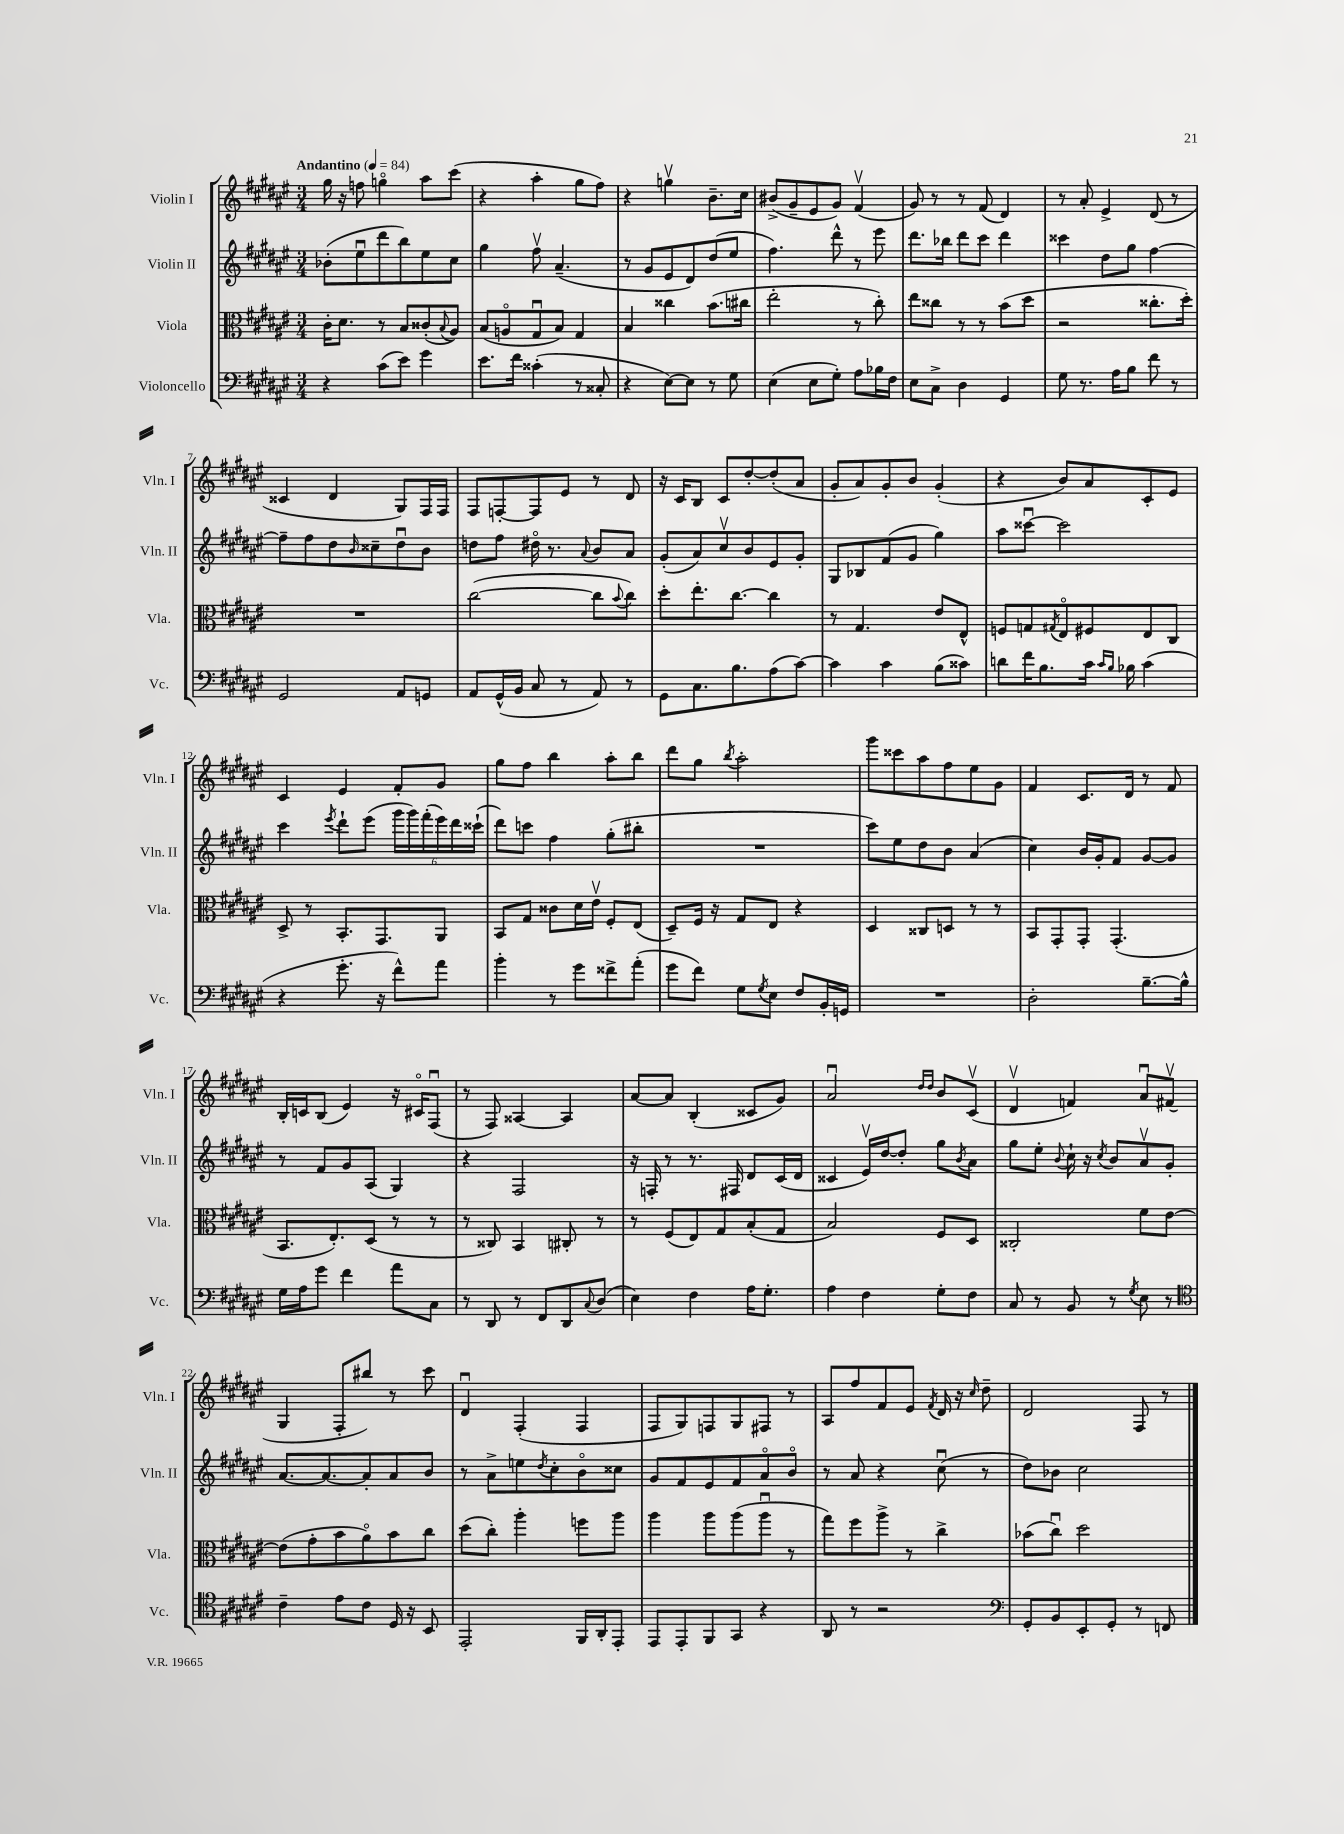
<<
\new StaffGroup <<
\new Staff = "s0" \with { instrumentName = "Violin I" shortInstrumentName = "Vln. I" } {
    \clef treble \key fis \major \numericTimeSignature \time 3/4 \tempo "Andantino" 4 = 84
    gis''16 r16 f''8 g''4\flageolet ais''8 cis'''8( |
    r4 ais''4-. gis''8 fis''8) |
    r4 g''4\upbow b'8.-- cis''16 |
    bis'8->( gis'8-- eis'8 gis'8) fis'4\upbow( |
    gis'8) r8 r8 fis'8( dis'4) |
    r8 ais'8-. eis'4-> dis'8( r8 |
    cisis'4 dis'4 gis8) fis16 fis16 |
    fis8 f8~-. f8 eis'8 r8 dis'8 |
    r16 cis'16 b8 cis'8 dis''8~-. dis''8-.( ais'8 |
    gis'8-. ais'8) gis'8-. b'8 gis'4-.( |
    r4 b'8) ais'8 cis'8-. eis'8 |
    cis'4 eis'4 fis'8-. gis'8 |
    gis''8 fis''8 b''4 ais''8-. b''8 |
    dis'''8 gis''8 \acciaccatura { b''8 } ais''2-. |
    gis'''8 cisis'''8 ais''8 fis''8 eis''8 gis'8 |
    fis'4 cis'8. dis'16 r8 fis'8 |
    b16-. c'16 b8( eis'4) r16 cis'16\flageolet fis8\downbow( |
    r8 fis8) aisis4~ aisis4 |
    ais'8~ ais'8 b4-.( cisis'8 gis'8) |
    ais'2\downbow \grace { dis''16 dis''16 } b'8 cis'8\upbow( |
    dis'4\upbow f'4) ais'8\downbow fis'8\upbow( |
    gis4 fis8-. bis''8) r8 cis'''8 |
    dis'4\downbow fis4-.( fis4 |
    fis8 gis8) f8 gis8 fis8 r8 |
    ais8 fis''8 fis'8 eis'8 \acciaccatura { fis'8 } dis'16 r16 \grace { cis''16 } dis''8-- |
    dis'2 fis8 r8 \bar "|." |
}
\new Staff = "s1" \with { instrumentName = "Violin II" shortInstrumentName = "Vln. II" } {
    \clef treble \key fis \major \numericTimeSignature \time 3/4
    bes'8-.( eis''8\downbow dis'''8 b''8) eis''8 cis''8 |
    gis''4 fis''8\upbow ais'4.--( |
    r8 gis'8 eis'8 dis'8) dis''8( eis''8 |
    fis''4.) dis'''8-^ r8 eis'''8 |
    dis'''8. bes''16 dis'''8 cis'''8 dis'''4 |
    cisis'''4 dis''8 gis''8 fis''4~ |
    fis''8-- fis''8 dis''8 \grace { b'16 } cisis''8-- dis''8\downbow b'8 |
    d''8 fis''8 dis''16\flageolet r8. \appoggiatura { ais'8 } b'8 ais'8 |
    gis'8-.( ais'8) cis''8\upbow b'8 eis'8 gis'8-. |
    gis8 bes8 fis'8( gis'8 gis''4) |
    ais''8 cisis'''8~\downbow cisis'''2 |
    cis'''4 \acciaccatura { eis'''8 } dis'''8-! eis'''8( \tuplet 6/4 { gis'''16 gis'''16) fis'''16-.( eis'''16) dis'''16 cisis'''16-!( } |
    dis'''8) c'''8 fis''4 gis''8-.( bis''8-. |
    R2. |
    cis'''8) eis''8 dis''8 b'8 ais'4( |
    cis''4) b'16 gis'16-. fis'8 gis'8~ gis'8 |
    r8 fis'8 gis'8 ais8( gis4) |
    r4 fis2 |
    r16 f16-. r8 r8. fis16 dis'8 cis'16( dis'16 |
    cisis'4 eis'16\upbow) dis''16~ dis''8-. gis''8 \acciaccatura { b'8 } ais'8 |
    gis''8 eis''8-. \appoggiatura { b'8 } cis''16-! r16 \acciaccatura { cis''8 } b'8 ais'8\upbow gis'8-. |
    ais'8.~ ais'8.~ ais'8-. ais'8 b'8 |
    r8 ais'8-> e''8 \acciaccatura { dis''8 } cis''8-. b'8\flageolet cisis''8 |
    gis'8 fis'8 eis'8 fis'8 ais'8\flageolet b'8\flageolet |
    r8 ais'8 r4 cis''8\downbow( r8 |
    dis''8) bes'8 cis''2 \bar "|." |
}
\new Staff = "s2" \with { instrumentName = "Viola" shortInstrumentName = "Vla." } {
    \clef alto \key fis \major \numericTimeSignature \time 3/4
    cis'16-. dis'8. r8 b8 cisis'8-.( \appoggiatura { b8 } ais8) |
    b8( a8\flageolet gis8\downbow b8) gis4 |
    b4 cisis''4 b'8.( cis''16 |
    eis''2-. r8 cis''8-.) |
    eis''8 cisis''8 r8 r8 b'8( dis''8 |
    r2 cisis''8.-. dis''16-.) |
    R2. |
    cis''2~( cis''8 \appoggiatura { b'8 } cis''8) |
    dis''8-. eis''8.-. cis''8.~ cis''4 |
    r8 gis4. eis'8 eis8-^ |
    f8 g8 \acciaccatura { gis8 } eis8\flageolet fis8 eis8 cis8 |
    dis8-> r8 b,8.-. gis,8. ais,8 |
    b,8 gis8 cisis'8 dis'16 eis'16\upbow fis8-. eis8( |
    dis8--) fis16 r16 gis8 eis8 r4 |
    dis4 cisis8 d8 r8 r8 |
    b,8 gis,8-. gis,8-. gis,4.-.( |
    b,8. eis8.-.) dis8( r8 r8 |
    r8 cisis8) b,4 cis8-. r8 |
    r8 fis8( eis8) gis8 b8-.( gis8 |
    b2) fis8 dis8 |
    cisis2-. fis'8 eis'8~ |
    eis'8( gis'8-. b'8 ais'8\flageolet) b'8 cis''8 |
    dis''8( cis''8-.) ais''4-. f''8 ais''8 |
    ais''4 ais''8 ais''8( ais''8\downbow r8 |
    gis''8) fis''8 ais''8-> r8 cis''4-> |
    bes'8( cis''8\downbow) dis''2 \bar "|." |
}
\new Staff = "s3" \with { instrumentName = "Violoncello" shortInstrumentName = "Vc." } {
    \clef bass \key fis \major \numericTimeSignature \time 3/4
    r4 cis'8( eis'8) gis'4 |
    eis'8. fis'16 cisis'4-.( r8 cisis8-. |
    r4 eis8~) eis8 r8 gis8 |
    eis4( eis8 gis8-.) ais8 bes16 fis16 |
    eis8 cis8-> dis4 gis,4 |
    gis8 r8. ais16 b8 fis'8 r8 |
    gis,2 ais,8 g,8 |
    ais,8 gis,16-^( b,16 cis8 r8 ais,8) r8 |
    gis,8 cis8. b8. ais8( cis'8~) |
    cis'4 cis'4 b8( cisis'8) |
    d'8 fis'16 b8. cis'16 \grace { cis'16 b16 } bes16 cis'4( |
    r4 gis'8.-. r16 fis'8-^) ais'8 |
    b'4-. r8 gis'8 fisis'8-> ais'8-.( |
    gis'8 fis'8) gis8 \acciaccatura { gis8 } eis8 fis8 b,16-. g,16 |
    R2. |
    dis2-. b8.~-- b16-^ |
    gis16 ais16 gis'8 fis'4 ais'8 cis8 |
    r8 dis,8 r8 fis,8 dis,8 \appoggiatura { cis8 } dis8( |
    eis4) fis4 ais16 gis8.-. |
    ais4 fis4 gis8-. fis8 |
    cis8 r8 b,8 r8 \acciaccatura { gis8 } eis8 r8 |
    \clef tenor cis'4-- eis'8 cis'8 dis16 r16 b,8 |
    eis,2-. fis,16 ais,16-. eis,8-. |
    eis,8 eis,8-. fis,8 gis,8 r4 |
    ais,8 r8 r2 |
    \clef bass gis,8-. b,8 eis,8-. gis,8-. r8 f,8 \bar "|." |
}
>>
>>
